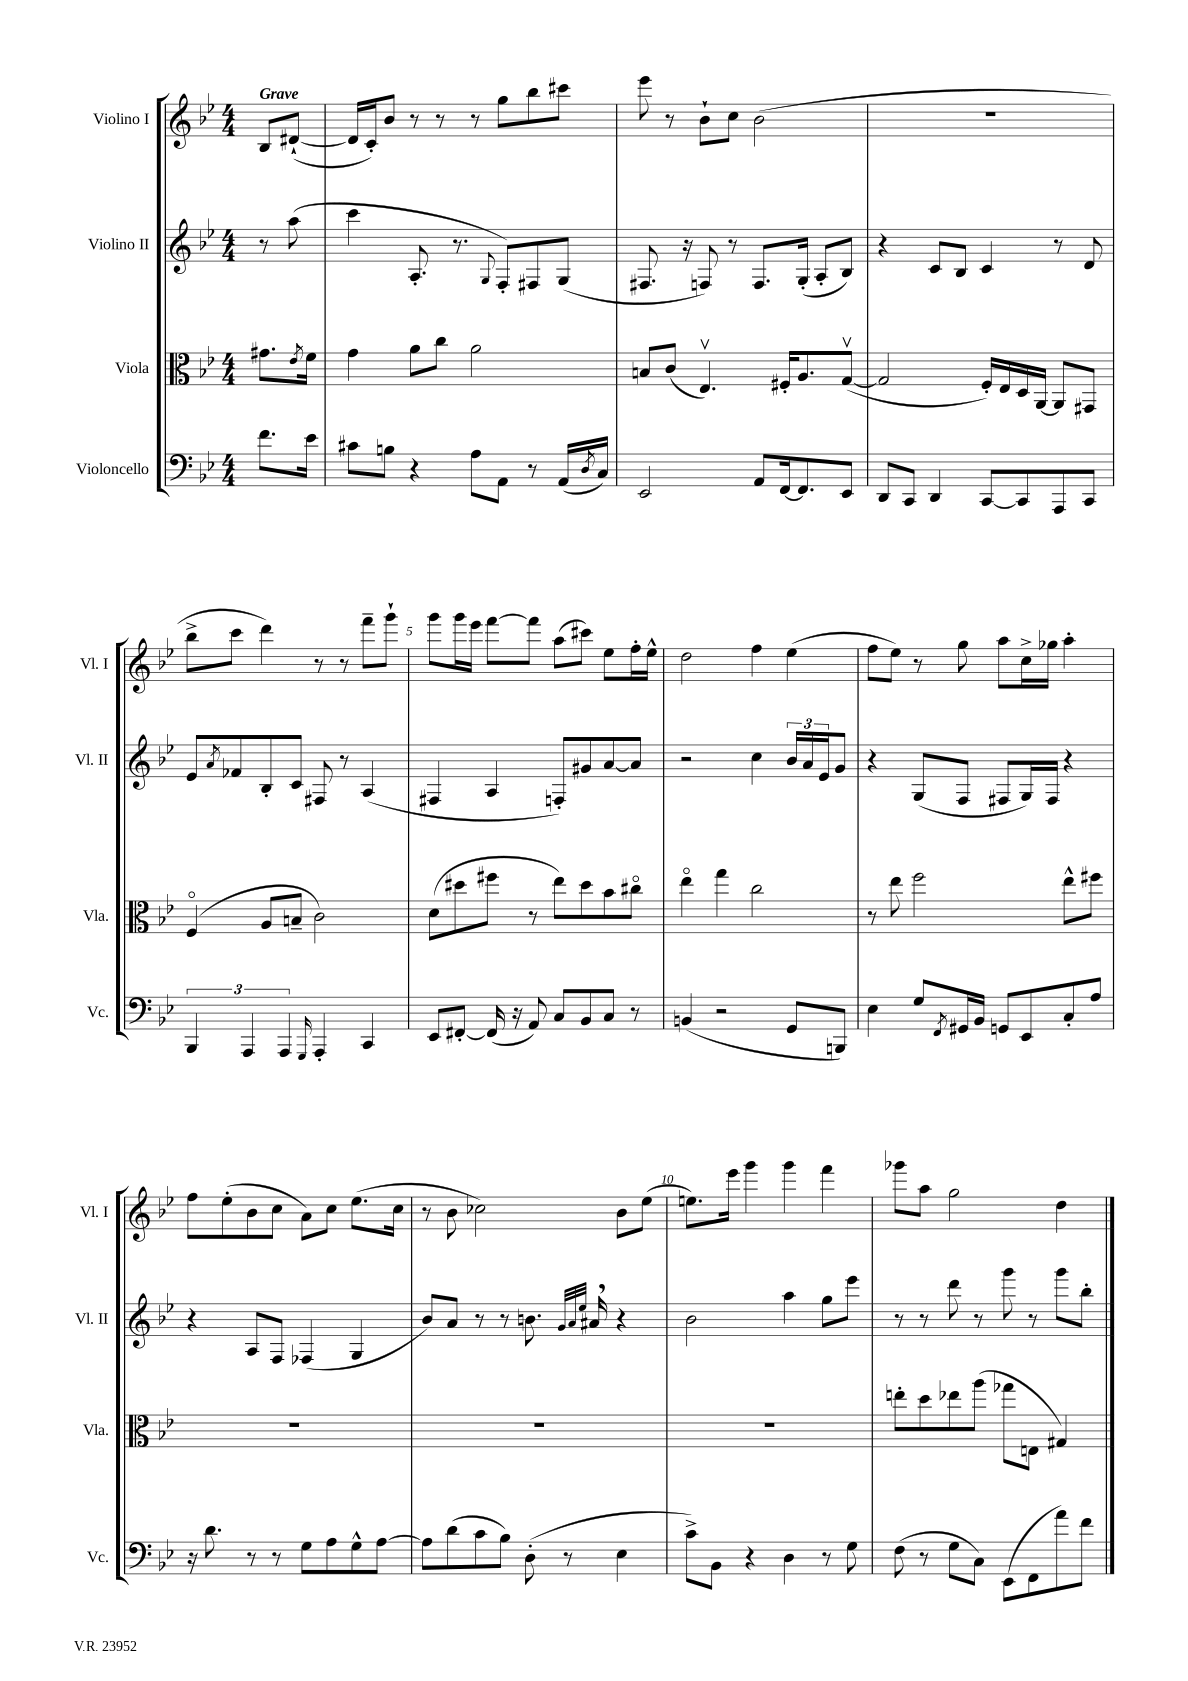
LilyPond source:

<<
\new StaffGroup <<
\new Staff = "s0" \with { instrumentName = "Violino I" shortInstrumentName = "Vl. I" } {
    \clef treble \key bes \major \numericTimeSignature \time 4/4 \partial 4 \tempo "Grave"
    bes8 dis'8~-!( |
    dis'16 c'16-.) bes'8 r8 r8 r8 g''8 bes''8 cis'''8 |
    ees'''8 r8 bes'8-! c''8 bes'2( |
    R1 |
    bes''8-> c'''8 d'''4) r8 r8 f'''8-- g'''8-! |
    g'''8 g'''16 ees'''16 f'''8~ f'''8 a''8( cis'''8) ees''8 f''16-. ees''16-^ |
    d''2 f''4 ees''4( |
    f''8 ees''8) r8 g''8 a''8 c''16-> ges''16 a''4-. |
    f''8 ees''8-.( bes'8 c''8 a'8) c''8 ees''8.( c''16 |
    r8 bes'8 ces''2) bes'8 ees''8( |
    e''8.) ees'''16 g'''4 g'''4 f'''4 |
    ges'''8 a''8 g''2 d''4 \bar "|." |
}
\new Staff = "s1" \with { instrumentName = "Violino II" shortInstrumentName = "Vl. II" } {
    \clef treble \key bes \major \numericTimeSignature \time 4/4 \partial 4
    r8 a''8( |
    c'''4 a8.-. r8. \appoggiatura { g8 } f8-.) fis8 g8( |
    fis8. r16 f8) r8 f8. g16-.( a8-. bes8) |
    r4 c'8 bes8 c'4 r8 d'8 |
    ees'8 \acciaccatura { a'8 } fes'8 bes8-. c'8 fis8 r8 a4( |
    fis4 a4 f8-.) gis'8 a'8~ a'8 |
    r2 c''4 \tuplet 3/2 { bes'16 a'16 ees'16 } g'8 |
    r4 g8( f8 fis8 g16) fis16 r4 |
    r4 a8 f8 fes4( g4 |
    bes'8) a'8 r8 r8 b'8. \grace { g'32 a'32 ees''32 } ais'16 \breathe r4 |
    bes'2 a''4 g''8 ees'''8 |
    r8 r8 d'''8 r8 g'''8 r8 g'''8 bes''8-. \bar "|." |
}
\new Staff = "s2" \with { instrumentName = "Viola" shortInstrumentName = "Vla." } {
    \clef alto \key bes \major \numericTimeSignature \time 4/4 \partial 4
    gis'8. \acciaccatura { ees'8 } f'16 |
    g'4 a'8 c''8 a'2 |
    b8 c'8( ees4.\upbow) fis16-. a8. g8~\upbow( |
    g2 f16-.) ees16 d16 a,16~ a,8 gis,8 |
    f4\flageolet( a8 b8-- c'2) |
    d'8( dis''8 fis''8 r8 ees''8) dis''8 bes'8 cis''8\flageolet |
    ees''4\flageolet g''4 c''2 |
    r8 ees''8 f''2 ees''8-^ fis''8 |
    R1 |
    R1 |
    R1 |
    e''8-. d''8 ees''8 a''8( ges''8 e8 gis4) \bar "|." |
}
\new Staff = "s3" \with { instrumentName = "Violoncello" shortInstrumentName = "Vc." } {
    \clef bass \key bes \major \numericTimeSignature \time 4/4 \partial 4
    f'8. ees'16 |
    cis'8 b8 r4 a8 a,8 r8 a,16( \acciaccatura { d8 } c16) |
    ees,2 a,8 f,16~ f,8. ees,8 |
    d,8 c,8 d,4 c,8~ c,8 a,,8 c,8 |
    \tuplet 3/2 { bes,,4 a,,4 a,,4 } \grace { g,,16 } a,,4-. c,4 |
    ees,8 fis,8~-. fis,16( r16 a,8) c8 bes,8 c8 r8 |
    b,4( r2 g,8 b,,8) |
    ees4 g8 \acciaccatura { f,8 } gis,16 bes,16 g,8 ees,8 c8-. a8 |
    r16 d'8. r8 r8 g8 a8 g8-^ a8~ |
    a8 d'8( c'8 bes8) d8-.( r8 ees4 |
    c'8->) bes,8 r4 d4 r8 g8 |
    f8( r8 g8 c8) ees,8( f,8 a'8) f'8 \bar "|." |
}
>>
>>
\layout { \context { \Score \override BarNumber.break-visibility = ##(#f #t #t) barNumberVisibility = #(every-nth-bar-number-visible 5) } }
